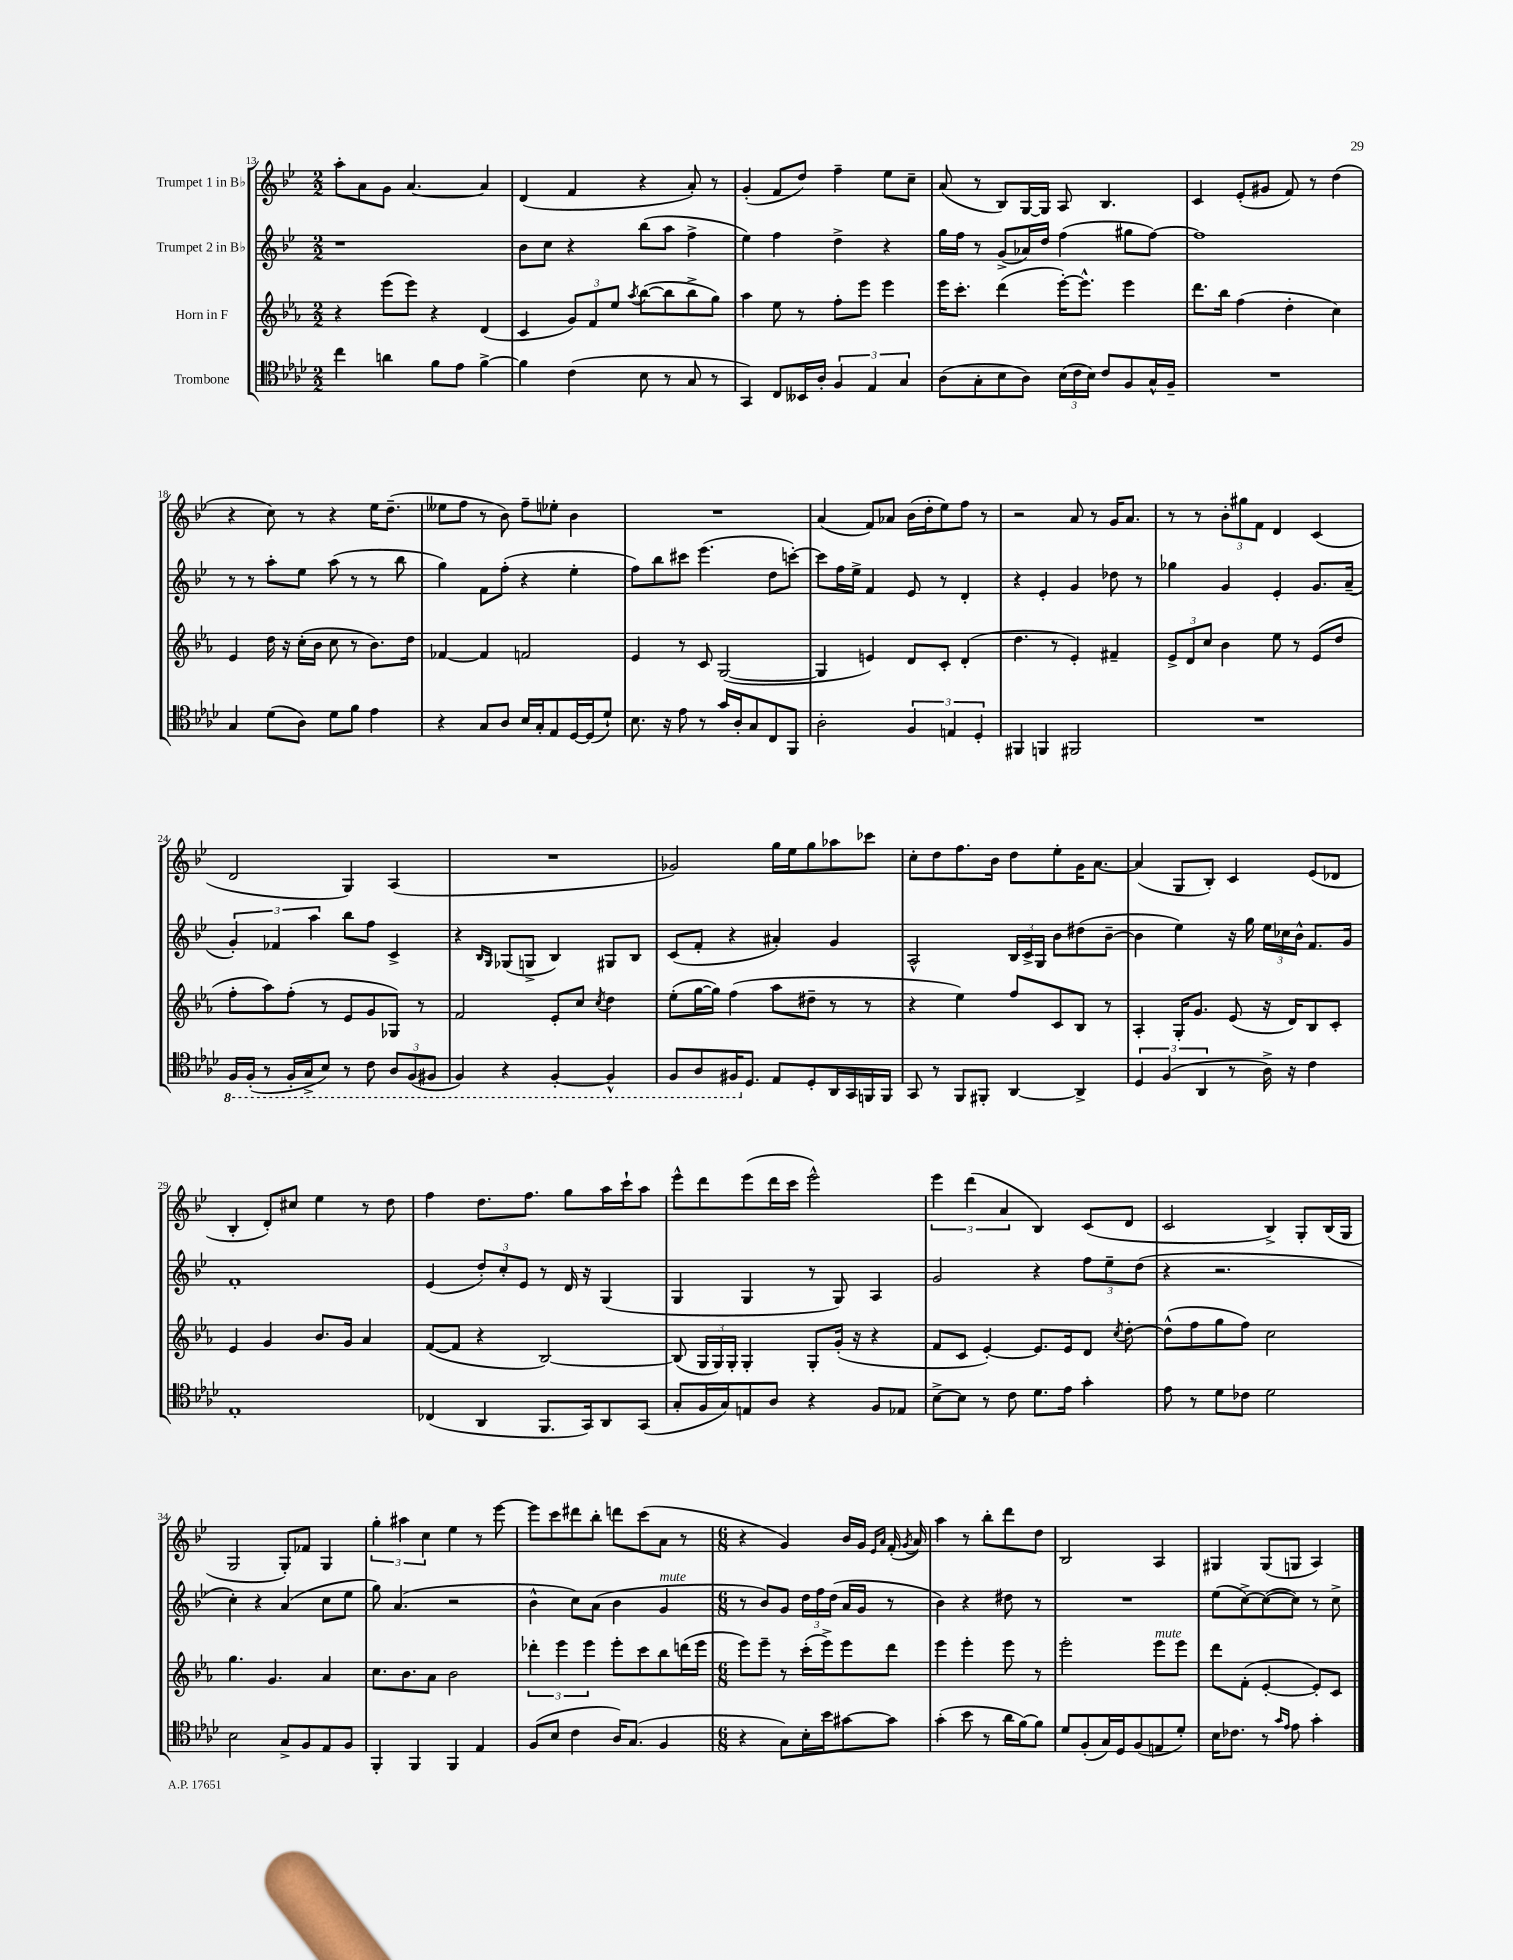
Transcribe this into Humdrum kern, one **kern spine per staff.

**kern	**kern	**kern	**kern
*staff4	*staff3	*staff2	*staff1
*clefC4	*clefG2	*clefG2	*clefG2
*k[b-e-a-d-]	*k[b-e-a-]	*k[b-e-]	*k[b-e-]
*M2/2	*M2/2	*M2/2	*M2/2
4cc	4r	1r	8aa'
.	.	.	8a
4a	(8eee-	.	8g
.	8eee-)	.	[4.a
8f	4r	.	.
8e-	.	.	.
[4f^	(4d	.	4a]
=	=	=	=
4f]	4c	8b-	(4d
.	.	8cc	.
(4c	12g)	4r	4f
.	12f	.	.
.	12ee-	.	.
.	8qaa-	.	.
8B-	([8bb-	(8bb-	4r
8r	8bb-]	8aa	.
8G	8bb-^	4ff^	8a')
8r	8gg)	.	8r
=	=	=	=
4GG)	4aa-	4ee-)	(4g'
8C	8ee-	4ff	8f
16BB--	8r	.	8dd)
16A-'	.	.	.
6F	8ff'	4dd^	4ff~
.	8eee-	.	.
6E-	.	.	.
.	4eee-	4r	8ee-
6G	.	.	.
.	.	.	8cc~
=	=	=	=
(8A-	16eee-	16gg	(8a
.	8.ccc'	16ff	.
8G'	.	8r	8r
8B-	(4ddd	(8g^	8B-)
8A-)	.	16a-)	[16G
.	.	16dd	16G]
(24B-	[16eee-')	(4ff	8A
24c	.	.	.
.	8.eee-^^]	.	.
24B-)	.	.	.
8c	.	.	4.B-
8F	4eee-	8gg#	.
16G^^	.	[8ff)	.
16F~	.	.	.
=	=	=	=
1r	8.ddd	1ff]	4c
.	16bb-	.	.
.	(4ff	.	(8e-'
.	.	.	8g#
.	4dd'	.	8f)
.	.	.	8r
.	4cc)	.	(4dd
=	=	=	=
4G	4e-	8r	4r
.	.	8r	.
(8d-	16dd	8aa'	8cc)
.	16r	.	.
8A-)	(16cc'	8ee-	8r
.	16b-	.	.
8d-	8cc	(8aa	4r
8f	8r	8r	.
4e-	8.b-)	8r	16ee-
.	.	.	(8.dd~
.	.	8bb-	.
.	16dd	.	.
=	=	=	=
4r	[4f-	4gg)	8ee--
.	.	.	8ff
8G	4f-]	8f	8r
8A-	.	(8ff'	8b-)
16B-	2f	4r	8ff~
16G'	.	.	.
8E-	.	.	8ee-'
[16D-	.	4ee-'	4b-
(16D-]	.	.	.
8d-`)	.	.	.
=	=	=	=
8.B-	4e-	8ff)	1r
.	.	8bb-	.
16r	.	.	.
8e-	8r	8ccc#	.
8r	8c	(4.eee-	.
16g	([2G	.	.
16A-'	.	.	.
8G	.	.	.
8C	.	8dd	.
8FF	.	[8ccc')	.
=	=	=	=
2A-'	4G]	8ccc]	(4a
.	.	16ff	.
.	.	16ee-^	.
.	4e)	4f	8f)
.	.	.	8a-
6F	8d	8e-	(16b-
.	.	.	16dd'
.	8c'	8r	8ee-)
6E	.	.	.
.	(4d'	4d'	8ff
6D-'	.	.	.
.	.	.	8r
=	=	=	=
4FF#	4.dd	4r	2r
4FF	.	4e-'	.
.	8r	.	.
2FF#	4e-')	4g	8a
.	.	.	8r
.	4f#~	8dd-	16g
.	.	.	8.a
.	.	8r	.
=	=	=	=
1r	12e-^	4gg-	8r
.	12d	.	.
.	.	.	8r
.	12cc	.	.
.	4b-	4g	12b-'
.	.	.	12gg#
.	.	.	12f
.	8ee-	4e-'	4d
.	8r	.	.
.	(8e-	8.g	(4c
.	8dd	.	.
.	.	(16a~	.
=	=	=	=
16FF	8ff'	6g')	2d
(16FF'	.	.	.
8r	8aa-)	.	.
.	.	6f-	.
16FF'	(8ff'	.	.
16GG^	.	.	.
.	.	6aa	.
8BB-)	8r	.	.
8r	8e-	8bb-	4G)
8C	8g	8ff	.
12AA-	8G-)	4c^	(4A
(12FF	.	.	.
.	8r	.	.
12FF#	.	.	.
=	=	=	=
4FF)	2f	4r	1r
.	.	16qqB-	.
.	.	16qqG	.
4r	.	(8G-	.
.	.	8G^	.
[4FF'	8e-'	4B-)	.
.	8cc	.	.
.	8qcc	.	.
4FF^^]	4dd	8G#	.
.	.	8B-	.
=	=	=	=
8FF	(8ee-'	(8c	2g-)
8AA-	[16gg	8f'	.
.	16gg])	.	.
16FF#	(4ff	4r	.
8.D-	.	.	.
8E-	8aa-	4a#')	16gg
.	.	.	16ee-
8D-'	8dd#~	.	8gg
16AA-	8r	4g	8aa-
16GG	.	.	.
16FF	8r	.	8ccc-
16FF	.	.	.
=	=	=	=
8GG	4r	2A^^	8cc'
8r	.	.	8dd
8FF	4ee-)	.	8.ff
8FF#'	.	.	.
.	.	.	16b-
[4AA-	8ff	24B-	8dd
.	.	24c^	.
.	.	24G	.
.	8c	8b-	8ee-'
4AA-^]	8B-	(8dd#	16g
.	.	.	[8.a
.	8r	[8b-~	.
=	=	=	=
6D-	4A-'	4b-]	(4a]
(6F	.	.	.
.	16G'	4ee-)	8G
.	8.g	.	.
6AA-	.	.	.
.	.	.	8B-')
8r	(8e-	16r	4c
.	.	16gg	.
16A-^)	16r	24ee-	.
.	.	24cc-	.
16r	16d)	.	.
.	.	24b-^^	.
4c	8B-	8.f	(8e-
.	8c'	.	8d-
.	.	16g	.
=	=	=	=
1E-'	4e-	1f'	4B-'
.	4g	.	8d')
.	.	.	8cc#
.	8.b-	.	4ee-
.	16g	.	.
.	4a-	.	8r
.	.	.	8dd
=	=	=	=
(4C-	([8f	(4e-	4ff
.	8f]	.	.
4AA-	4r	12dd')	8.dd
.	.	12cc'	.
.	.	12e-	.
.	.	.	8.ff
8.FF	[2B-)	8r	.
.	.	16d	8gg
16GG)	.	16r	.
8AA-	.	(4G	16aa
.	.	.	16ccc`
(8GG	.	.	8aa
=	=	=	=
8G'	(8B-]	4G	8eee-^^
16F	24G	.	8ddd
.	24G)	.	.
16G)	.	.	.
.	24G'	.	.
8E	4G'	4G	(8eee-
8A-	.	.	16ddd
.	.	.	16ccc
4r	8G'	8r	2eee-^^)
.	(16g'	8G)	.
.	16r	.	.
8F	4r	4A	.
8E-	.	.	.
=	=	=	=
[8B-^	8f	2g	6eee-
8B-]	8c	.	.
.	.	.	(6ddd
8r	[4e-')	.	.
.	.	.	6a
8c	.	.	.
8.d-	8.e-]	4r	4B-)
16e-	16e-	.	.
4g'	8d	12ff	(8c
.	.	12ee-~	.
.	8qcc	.	.
.	[8dd'	.	8d
.	.	(12dd	.
=	=	=	=
8e-	(8dd^^]	4r	2c
8r	8ff	.	.
8d-	8gg	2.r	.
8c-	8ff)	.	.
2d-	2cc	.	4B-^)
.	.	.	8G'
.	.	.	(16B-
.	.	.	16G
=	=	=	=
2B-	4.gg	4cc')	2G
.	.	4r	.
.	4.g	.	.
8G^	.	(4a	8G')
8F	.	.	8f-
8E-	4a-	8cc	4G
8F	.	8ee-	.
=	=	=	=
4FF'	8.cc	8gg)	6gg'
.	.	(4.a	.
.	.	.	6aa#
.	8.b-	.	.
4FF	.	.	.
.	.	.	6cc
.	8a-	.	.
4FF	2b-	2r	4ee-
4E-	.	.	8r
.	.	.	[8eee-
=	=	=	=
(8F	6ddd-'	4b-^^	8eee-]
8B-	.	.	8ccc
.	6eee-	.	.
4c	.	8cc)	8ddd#
.	6eee-	.	.
.	.	(8a	8bb-'
16A-)	8eee-'	4b-	8ddd
(8.G	.	.	.
.	8ccc	.	(8ccc
4F	8bb-	4g	8a
.	(16ddd	.	8r
.	16eee-	.	.
=	=	=	=
*M6/8	*M6/8	*M6/8	*M6/8
4r	8eee-)	8r	4r
.	8eee-~	8b-)	.
8G)	8r	8g	4g)
16B-'	(16ccc'	24dd	.
.	.	24ff	.
16b-	16eee-^)	.	.
.	.	(24dd	.
[8g#	8eee-	16a	16b-
.	.	16g	16g
.	.	.	16qqe-
.	.	.	16qqa
8g#]	8ddd	8r	(16f'
.	.	.	8qg
.	.	.	16a)
=	=	=	=
(4g'	4eee-	4b-)	4aa
8b-	4eee-'	4r	8r
8r	.	.	8bb-'
16a-	8eee-	8dd#	8ddd
[16f)	.	.	.
8f]	8r	8r	8dd
=	=	=	=
8d-	2eee-'	2.r	2B-
(8F'	.	.	.
16G)	.	.	.
16D-	.	.	.
(8F	.	.	.
8E	8eee-	.	4A
8d-')	8eee-	.	.
=	=	=	=
16B-	8ddd	(8ee-	4G#
8.c-	.	.	.
.	(8f'	[8cc^)	.
8r	[4e-'	(8cc_	(8G#
16qqg	.	.	.
16qqe-	.	.	.
8e-	.	8cc])	8G
4g'	8e-'])	8r	4A)
.	8c	8cc^	.
==	==	==	==
*-	*-	*-	*-
